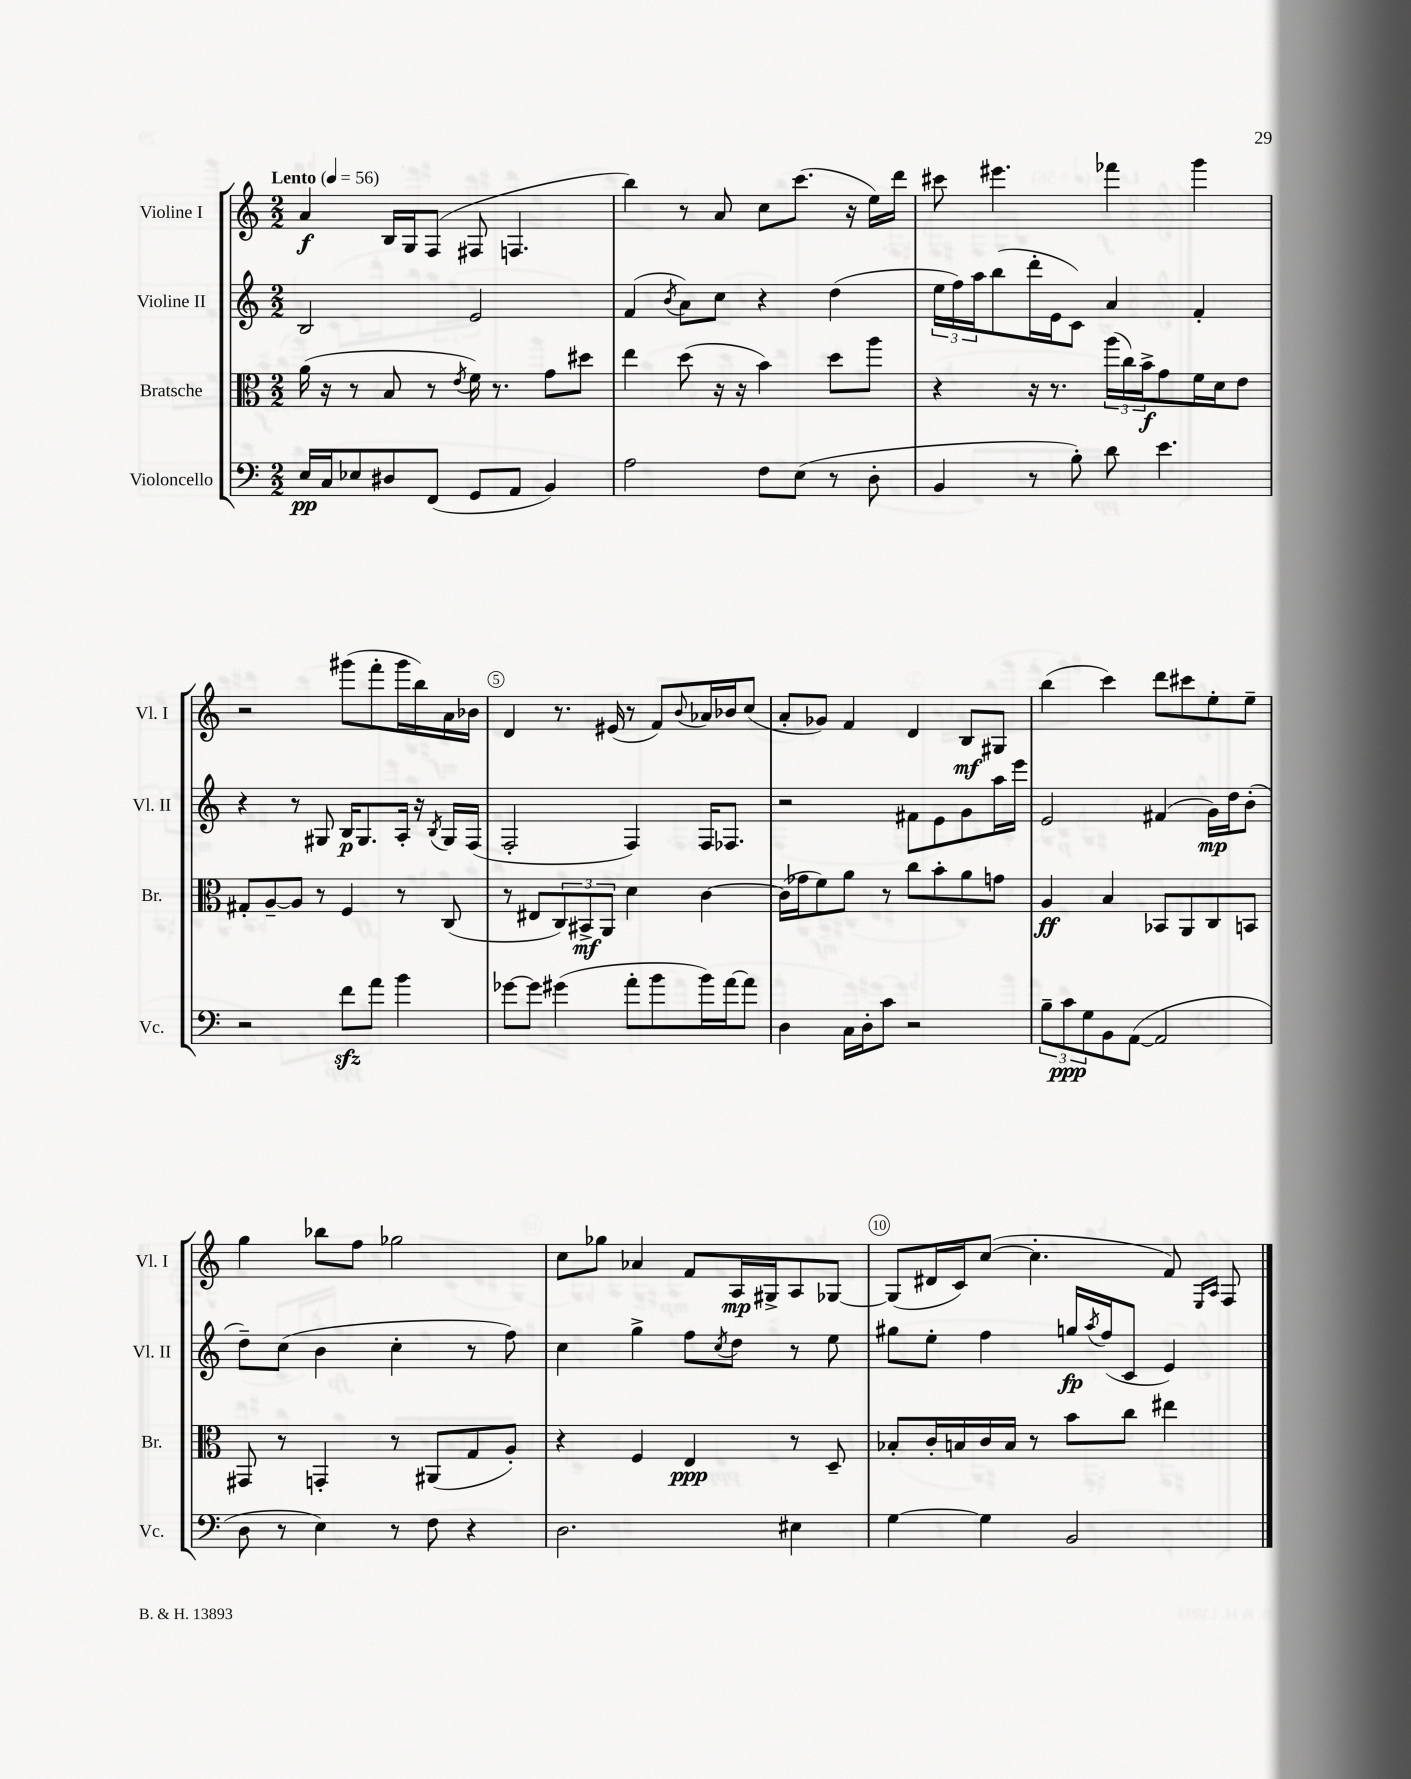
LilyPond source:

<<
\new StaffGroup <<
\new Staff = "s0" \with { instrumentName = "Violine I" shortInstrumentName = "Vl. I" } {
    \clef treble \key c \major \numericTimeSignature \time 2/2 \tempo "Lento" 4 = 56
    a'4\f b16 g16 f8( fis8 f4. |
    b''4) r8 a'8 c''8 c'''8.( r16 e''16) d'''16 |
    cis'''8 eis'''4. fes'''4 g'''4 |
    r2 gis'''8( f'''8-. gis'''16 b''16) a'16 bes'16 |
    d'4 r8. eis'16( r8 f'8) \appoggiatura { b'8 } aes'16 bes'16 c''8( |
    a'8-. ges'8) f'4 d'4 b8\mf gis8 |
    b''4( c'''4) d'''8 cis'''8 e''8-. e''8-- |
    g''4 bes''8 f''8 ges''2 |
    c''8 ges''8 aes'4 f'8 a16\mp gis16-> a8 ges8~ |
    ges8( dis'16 c'16) c''8~( c''4.-. f'8) \grace { e16 a16 } f8 \bar "|." |
}
\new Staff = "s1" \with { instrumentName = "Violine II" shortInstrumentName = "Vl. II" } {
    \clef treble \key c \major \numericTimeSignature \time 2/2
    b2 e'2 |
    f'4( \acciaccatura { b'8 } a'8) c''8 r4 d''4( |
    \tuplet 3/2 { e''16 f''16) a''16 } b''8( d'''16-. e'16 c'8) a'4 f'4-. |
    r4 r8 gis8 b16\p gis8. a16-. r16 \acciaccatura { b8 } gis16 f16( |
    f2-. f4) f16 fes8. |
    r2 fis'8 e'8 g'8 a''16 e'''16 |
    e'2 fis'4( g'16\mp) d''16 b'8-.( |
    d''8--) c''8( b'4 c''4-. r8 f''8) |
    c''4 g''4-> f''8 \acciaccatura { c''8 } d''8 r8 e''8 |
    gis''8 e''8-. f''4 g''16\fp \acciaccatura { a''8 } f''16( c'8 e'4) \bar "|." |
}
\new Staff = "s2" \with { instrumentName = "Bratsche" shortInstrumentName = "Br." } {
    \clef alto \key c \major \numericTimeSignature \time 2/2
    a'16( r16 r8 b8 r8 \acciaccatura { e'8 } f'16) r8. g'8 dis''8 |
    e''4 d''8( r16 r16 b'4) d''8 a''8 |
    r4 r16 r8. \tuplet 3/2 { a''16( c''16) b'16->\f } g'8 f'16 d'16 e'8 |
    gis8-. a8~-- a8 r8 f4 r8 c8( |
    r8 eis8 \tuplet 3/2 { c8) bis,8->\mf a,8 } d'4 c'4~ |
    c'16( ges'16 f'8) a'8 r8 c''8 b'8-. a'8 g'8 |
    a4\ff b4 bes,8 a,8 c8 b,8 |
    gis,8 r8 g,4-. r8 ais,8( g8 a8-.) |
    r4 f4 e4\ppp r8 d8-- |
    bes8-. c'16-. b16 c'16 b16 r8 b'8 c''8 eis''4 \bar "|." |
}
\new Staff = "s3" \with { instrumentName = "Violoncello" shortInstrumentName = "Vc." } {
    \clef bass \key c \major \numericTimeSignature \time 2/2
    e16\pp c16 ees8 dis8 f,8( g,8 a,8 b,4) |
    a2 f8 e8( r8 d8-. |
    b,4 r8 b8-.) d'8 e'4. |
    r2 f'8\sfz a'8 b'4 |
    ges'8~ ges'8 gis'4( a'8-. b'8 b'16) a'16~ a'8 |
    d4 c16 d16-. c'8 r2 |
    \tuplet 3/2 { b8-- c'8\ppp g8 } b,8 a,8~( a,2 |
    d8 r8 e4) r8 f8 r4 |
    d2. eis4 |
    g4~ g4 b,2 \bar "|." |
}
>>
>>
\layout { \context { \Score \override BarNumber.break-visibility = ##(#f #t #t) barNumberVisibility = #(every-nth-bar-number-visible 5) \override BarNumber.stencil = #(make-stencil-circler 0.1 0.3 ly:text-interface::print) } }
